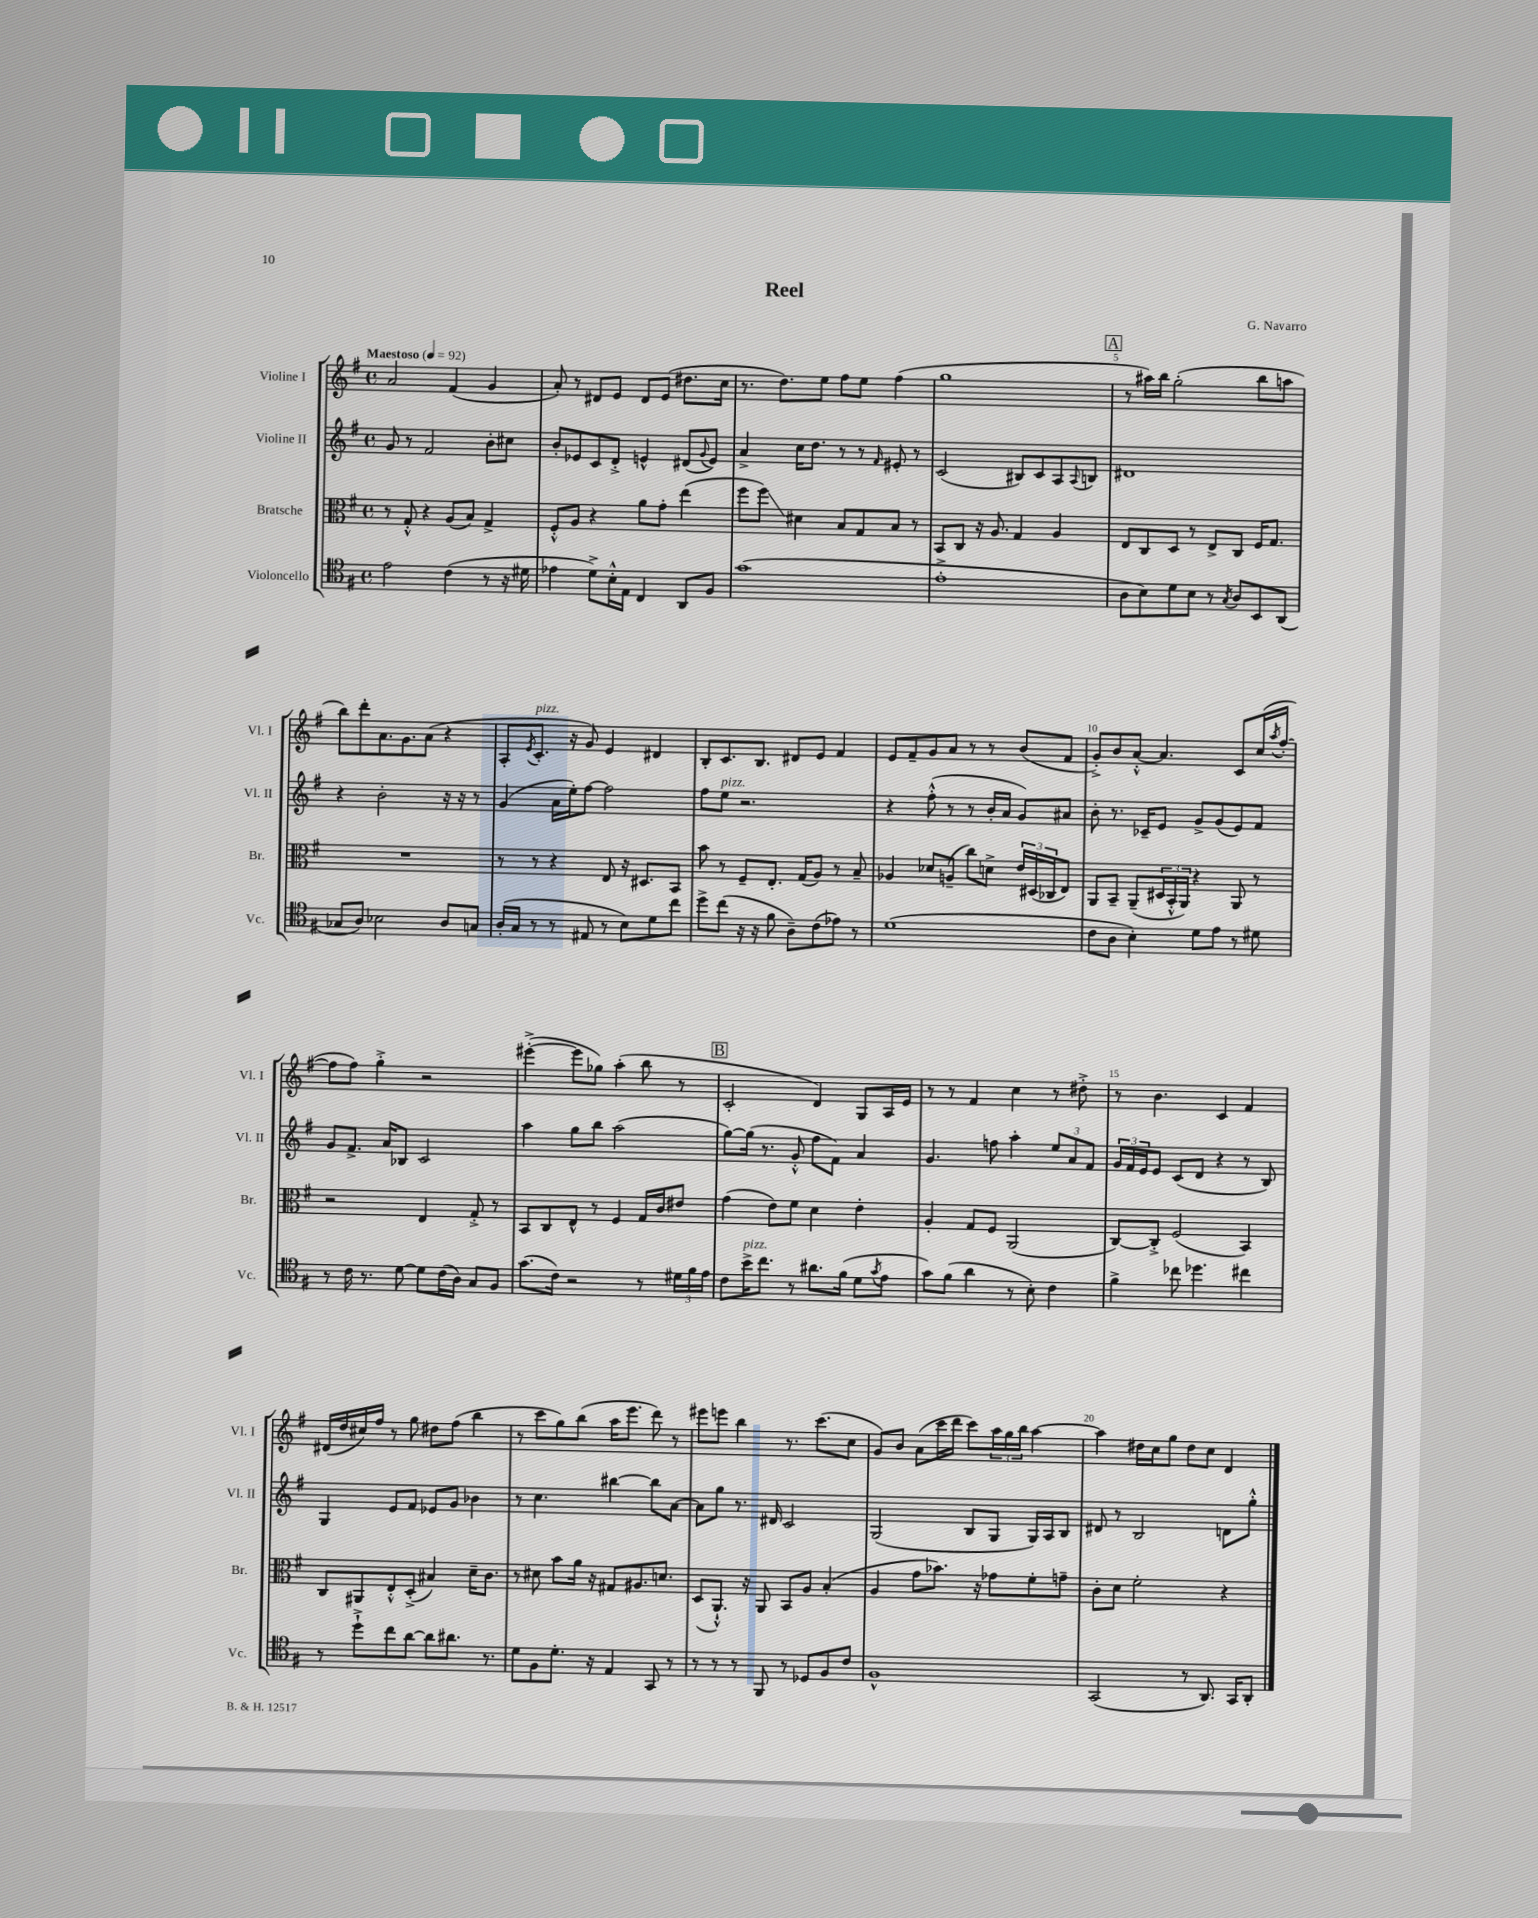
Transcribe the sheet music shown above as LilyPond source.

\header { title = "Reel" composer = "G. Navarro" }
<<
\new StaffGroup <<
\new Staff = "s0" \with { instrumentName = "Violine I" shortInstrumentName = "Vl. I" } {
    \clef treble \key g \major \defaultTimeSignature \time 4/4 \tempo "Maestoso" 4 = 92
    a'2 fis'4( g'4 |
    a'8-.) r8 dis'8 e'8 dis'8 e'8( dis''8. c''16 |
    r8. d''8.) e''8 fis''8 e''8 fis''4( |
    g''1 |
    \mark \markup { \box "A" } r8 ais''16) b''16 g''2-.( b''8 a''8 |
    b''8) d'''8-. a'8. g'8. a'8( r4 |
    a8-. \acciaccatura { e'8 } c'8.-.^\markup { \italic "pizz." } r16 g'8) e'4 dis'4 |
    b8-. c'8. b8. dis'8 e'8 fis'4 |
    e'8 fis'8-- g'8 a'8 r8 r8 b'8( fis'8 |
    g'8-.->) b'8 a'8~-.-^ a'4. c'8 c''16( \acciaccatura { a''8 } fis''16~-. |
    fis''8 fis''8) g''4-.-> r2 |
    eis'''4~-.->( eis'''8 ges''8) a''4-.( b''8 r8 |
    \mark \markup { \box "B" } c'2-. d'4) g8 a16 e'16 |
    r8 r8 fis'4 c''4 r8 dis''8-.-> |
    r8 b'4. c'4 fis'4 |
    dis'16( d''16 cis''16) fis''16 r8 g''8 dis''8 fis''8( b''4 |
    r8 c'''8 g''8) b''8( a''16 e'''8. d'''8) r8 |
    eis'''8 e'''8 b''4 r8. c'''8.( c''8 |
    g'8) b'8 a'8( c'''16 d'''16 c'''8) \tuplet 3/2 { a''16 g''16 b''16 } a''4~ |
    a''4 dis''16 c''16 g''8 dis''8 c''8 d'4 \bar "|." |
}
\new Staff = "s1" \with { instrumentName = "Violine II" shortInstrumentName = "Vl. II" } {
    \clef treble \key g \major \defaultTimeSignature \time 4/4
    g'8 r8 fis'2 b'8-. cis''8 |
    b'8-. ees'8 c'8 d'8-.-> e'4-^ dis'8( \appoggiatura { g'8 } e'8) |
    a'4-> c''16 d''8. r8 r8 \grace { fis'16 } eis'8-. r8 |
    c'2( bis8) c'8 a8 \appoggiatura { a8 } b8 |
    \mark \markup { \box "A" } dis'1 |
    r4 b'2-. r16 r16 r8 |
    g'4( a'16 e''16-.) fis''8~ fis''2 |
    fis''8 e''8^\markup { \italic "pizz." } r2. |
    r4 fis''8-.-^( r8 r8 b'16-. a'16 g'8) ais'8 |
    b'8-. r8. ces'16-- e'8 g'8-> g'8( e'8) fis'8 |
    g'8 fis'8.-> a'16 bes8 c'2 |
    a''4 g''8 b''8 a''2( |
    \mark \markup { \box "B" } g''8~) g''16( r8. g'8-.-^ fis''8 fis'8) a'4 |
    g'4. f''8 a''4-. \tuplet 3/2 { e''8 a'8 fis'8 } |
    \tuplet 3/2 { g'16 fis'16 e'16 } e'8 c'8( d'8 r4 r8 b8) |
    g4 e'8 fis'8 ees'8 g'8 bes'4 |
    r8 c''4. bis''4~ bis''8 a'8~ |
    a'8 g''8 r8. dis'16 c'2 |
    g2( b8 g8 g16) a16 b8 |
    dis'8 r8 b2 d'8 g''8-.-^ \bar "|." |
}
\new Staff = "s2" \with { instrumentName = "Bratsche" shortInstrumentName = "Br." } {
    \clef alto \key g \major \defaultTimeSignature \time 4/4
    r8 g8-.-^ r4 a8( b8) g4-> |
    fis8-.-^ a8 r4 a'8 g'8-. e''4( |
    fis''8 fis''8\glissando) dis'4 b8 g8 b8 r8 |
    b,8 c8 r16 a8. g4 a4 |
    \mark \markup { \box "A" } e8 c8 d8 r8 e8-> c8 fis16 g8. |
    R1 |
    r8 r8 r4 e8 r16 dis8. b,8 |
    b'8 r8 fis8-- e8.-. g16( a8) r8 b8-- |
    aes4 des'8 a8--( c''8) d'8-> \tuplet 3/2 { e'16 dis16( ces16 } e8) |
    a,8 b,8-- a,8--( \tuplet 3/2 { dis16 b,16-.-^ a,16) } r4 a,8 r8 |
    r2 e4 g8-.-> r8 |
    b,8 c8 e8-^ r8 fis4 g16 c'16 eis'8 |
    \mark \markup { \box "B" } g'4( e'8) fis'8 d'4 e'4-. |
    a4-. g8 fis8 a,2( |
    c8~) c8-.-> fis2( b,4) |
    c8 ais,8 e8-.-^ d8-.->( bis4) d'16-- c'8. |
    r8 dis'8 b'8 a'16 r16 gis8 ais8. d'8. |
    d8( a,8.-!-^) r16 a,8 b,8 a8 b4-.( |
    a4 g'8 bes'8.) r16 ges'8 fis'8-. g'8-- |
    c'8-. d'8 fis'2-. r4 \bar "|." |
}
\new Staff = "s3" \with { instrumentName = "Violoncello" shortInstrumentName = "Vc." } {
    \clef tenor \key g \major \defaultTimeSignature \time 4/4
    e'2 c'4( r8 r16 dis'16 |
    ees'4 d'8->) b16-.-^ e16 c4 a,8 fis8 |
    g'1( |
    e'1-.-> |
    \mark \markup { \box "A" } a8 b8) d'8 b8 r8 \acciaccatura { g8 } a8 b,8 a,8( |
    ges8 a8) bes2 a8 g8 |
    a16-.( g16 r8 r8 eis8 r8 b8) d'8 c''8 |
    d''8-> c''8( r16 r16 fis'8 a8--) c'8( ees'8) r8 |
    d'1( |
    c'8 a8 b4-.) d'8 e'8 r8 dis'8 |
    r8 c'16 r8. d'8~ d'8 c'16( a16) g8 fis8 |
    g'8.( c'16) r2 r8 \tuplet 3/2 { dis'16 fis'16 e'16 } |
    \mark \markup { \box "B" } c'8 b'16->^\markup { \italic "pizz." } c''8. r8 ais'8. fis'16( d'8 \acciaccatura { g'8 } e'8 |
    g'8) fis'8( a'4 r8 b8-.) c'4 |
    fis'4-> ces''8 des''4. cis''4 |
    r8 d''8-!-> c''8 a'8~ a'8 ais'8. r8. |
    d'8 fis8 d'8.-. r16 e4 g,8 r8 |
    r8 r8 r8 fis,8 r8 des8 fis8 c'8 |
    fis1-^ |
    g,2( r8 a,8.) g,16 a,8-. \bar "|." |
}
>>
>>
